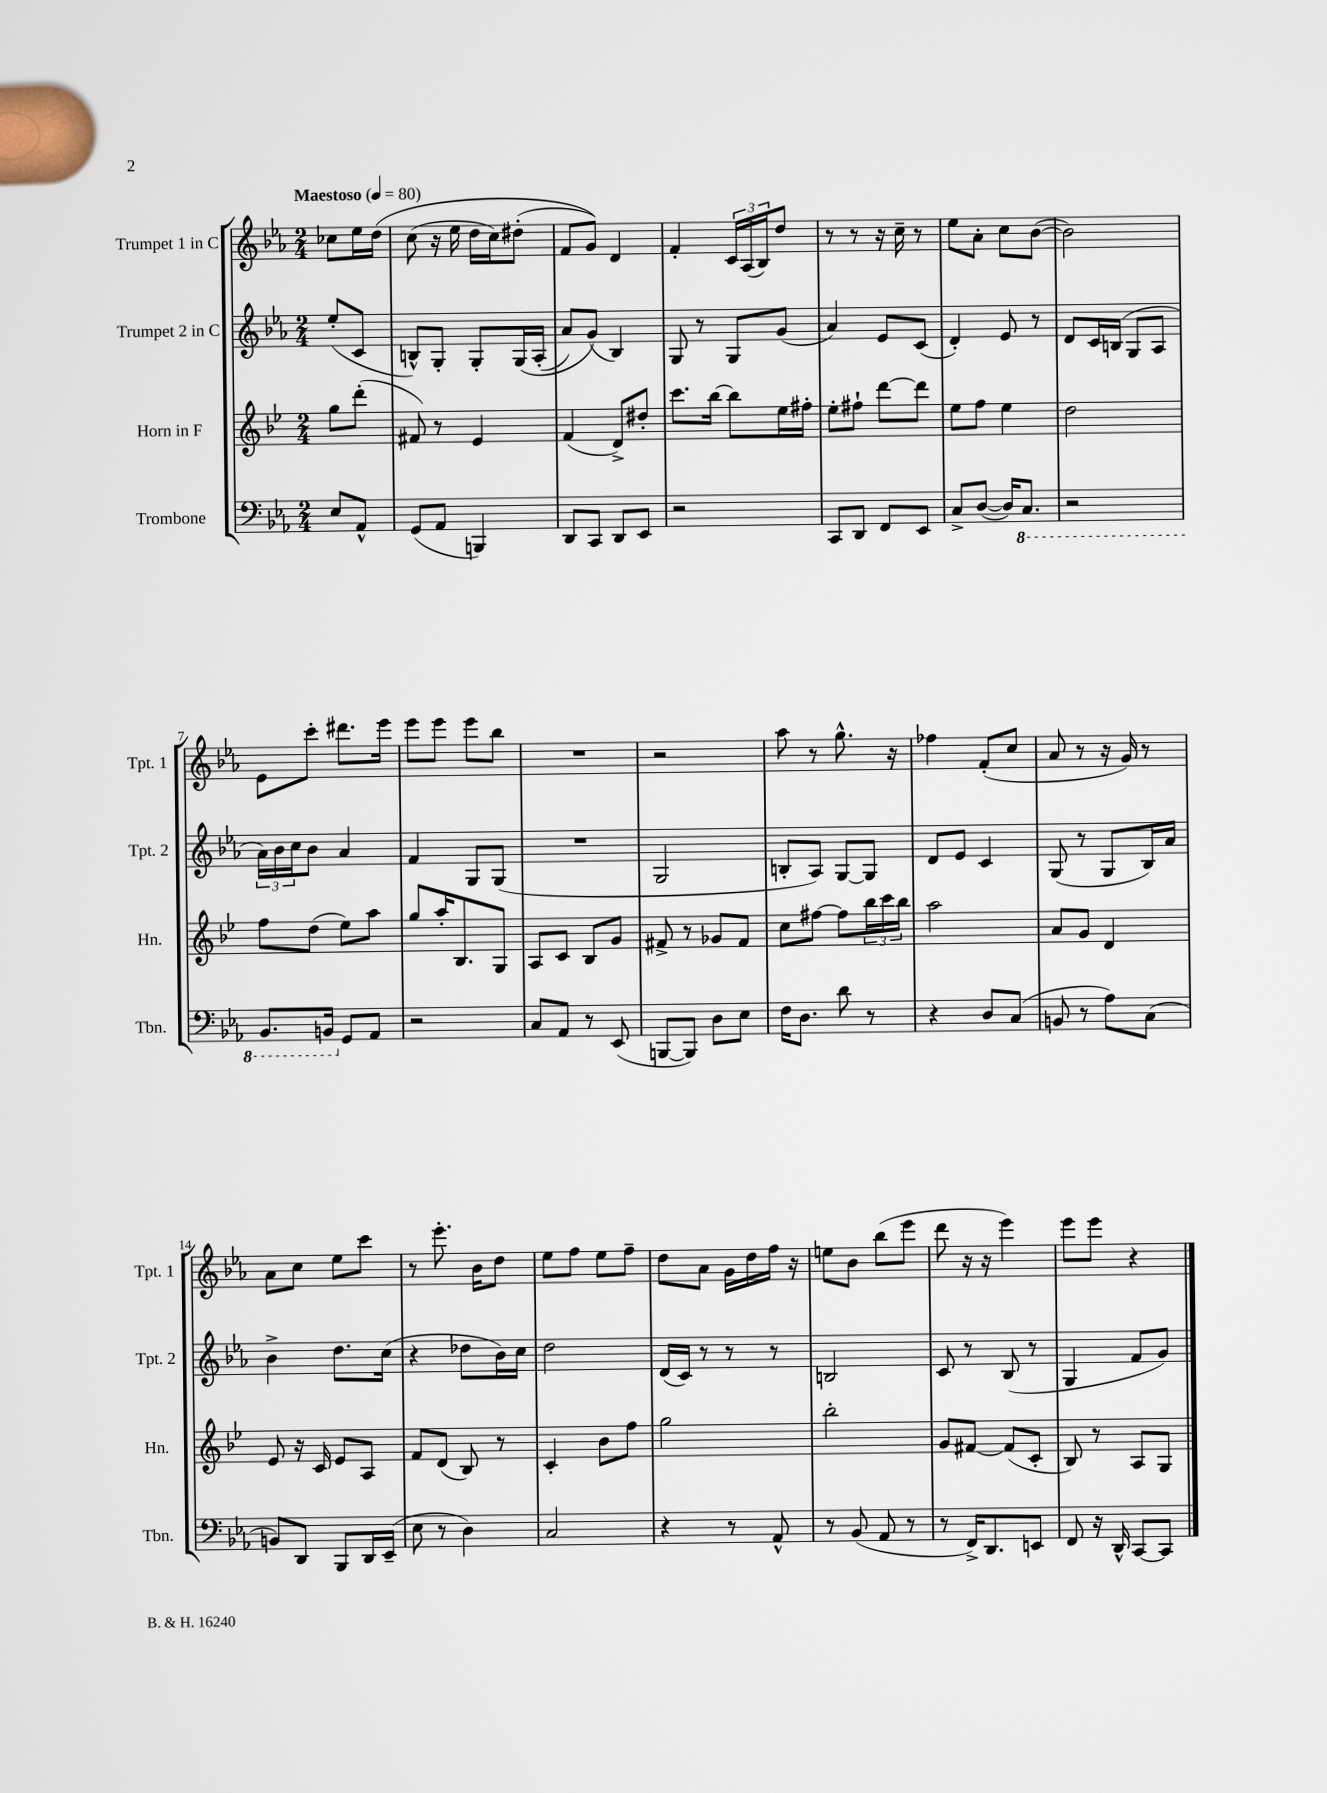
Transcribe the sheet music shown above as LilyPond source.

<<
\new StaffGroup <<
\new Staff = "s0" \with { instrumentName = "Trumpet 1 in C" shortInstrumentName = "Tpt. 1" } {
    \clef treble \key ees \major \numericTimeSignature \time 2/4 \partial 4 \tempo "Maestoso" 4 = 80
    ces''8 ees''16 d''16\( |
    c''8( r16 ees''16 d''16 c''16) dis''8-.( |
    f'8 g'8)\) d'4 |
    f'4-. \tuplet 3/2 { c'16 aes16( bes16) } d''8 |
    r8 r8 r16 c''16-- r8 |
    ees''8 aes'8-. c''8 bes'8~( |
    bes'2) |
    ees'8 c'''8-. dis'''8. ees'''16 |
    ees'''8 ees'''8 ees'''8 bes''8 |
    R2 |
    r2 |
    aes''8 r8 g''8.-^ r16 |
    fes''4 f'8-.( c''8 |
    aes'8 r8 r16 g'16) r8 |
    aes'8 c''8 ees''8 c'''8 |
    r8 ees'''8.-. bes'16 d''8 |
    ees''8 f''8 ees''8 f''8-- |
    d''8 aes'8 g'16 d''16 f''16 r16 |
    e''8 bes'8 bes''8( ees'''8 |
    d'''8 r16 r16 ees'''4) |
    ees'''8 ees'''8 r4 \bar "|." |
}
\new Staff = "s1" \with { instrumentName = "Trumpet 2 in C" shortInstrumentName = "Tpt. 2" } {
    \clef treble \key ees \major \numericTimeSignature \time 2/4 \partial 4
    ees''8-.( c'8 |
    b8-^) g8-. g8-. g16\( aes16-.( |
    aes'8) g'8(\) bes4) |
    g8 r8 g8 g'8( |
    aes'4) ees'8 c'8( |
    d'4-.) ees'8 r8 |
    d'8 c'16 b16( g8 aes8 |
    \tuplet 3/2 { aes'16) bes'16 c''16 } bes'8 aes'4 |
    f'4 g8 g8( |
    R2 |
    g2 |
    b8-. aes8) g8~ g8 |
    d'8 ees'8 c'4 |
    g8( r8 g8 bes16) aes'16 |
    bes'4-> d''8. c''16( |
    r4 des''8 bes'16) c''16 |
    d''2 |
    d'16( c'16) r8 r8 r8 |
    b2 |
    c'8 r8 bes8( r8 |
    g4 f'8 g'8) \bar "|." |
}
\new Staff = "s2" \with { instrumentName = "Horn in F" shortInstrumentName = "Hn." } {
    \clef treble \key bes \major \numericTimeSignature \time 2/4 \partial 4
    g''8 d'''8-.( |
    fis'8) r8 ees'4 |
    f'4( d'8->) dis''8-. |
    c'''8. bes''16~ bes''8 ees''16 fis''16-. |
    ees''8-. fis''8-! d'''8~ d'''8 |
    ees''8 f''8 ees''4 |
    d''2 |
    f''8 d''8( ees''8) a''8 |
    g''8 a''16-. bes8. g8 |
    a8 c'8 bes8 g'8 |
    fis'8-> r8 ges'8 fis'8 |
    c''8 fis''8~ fis''8 \tuplet 3/2 { bes''16 c'''16 bes''16 } |
    a''2 |
    a'8 g'8 d'4 |
    ees'8 r16 c'16 ees'8 a8 |
    f'8 d'8( bes8) r8 |
    c'4-. bes'8 f''8 |
    g''2 |
    bes''2-. |
    g'8 fis'8~ fis'8( c'8-. |
    bes8) r8 a8 g8 \bar "|." |
}
\new Staff = "s3" \with { instrumentName = "Trombone" shortInstrumentName = "Tbn." } {
    \clef bass \key ees \major \numericTimeSignature \time 2/4 \partial 4
    ees8 aes,8-^ |
    g,8( aes,8 b,,4) |
    d,8 c,8 d,8 ees,8 |
    r2 |
    c,8 d,8 f,8 ees,8 |
    c8-> d8~( d16) \ottava #-1 c,8. |
    r2 |
    bes,,8. b,,16 \ottava #0 g,8 aes,8 |
    r2 |
    c8 aes,8 r8 ees,8( |
    b,,8~ b,,8) d8 ees8 |
    f16 d8. d'8 r8 |
    r4 d8 c8( |
    b,8 r8 aes8) c8( |
    b,8) d,8 bes,,8 d,16 ees,16--( |
    ees8 r8 d4) |
    c2 |
    r4 r8 aes,8-^ |
    r8 bes,8( aes,8 r8 |
    r8 f,16->) d,8. e,8 |
    f,8 r16 d,16-^ c,8~ c,8 \bar "|." |
}
>>
>>
